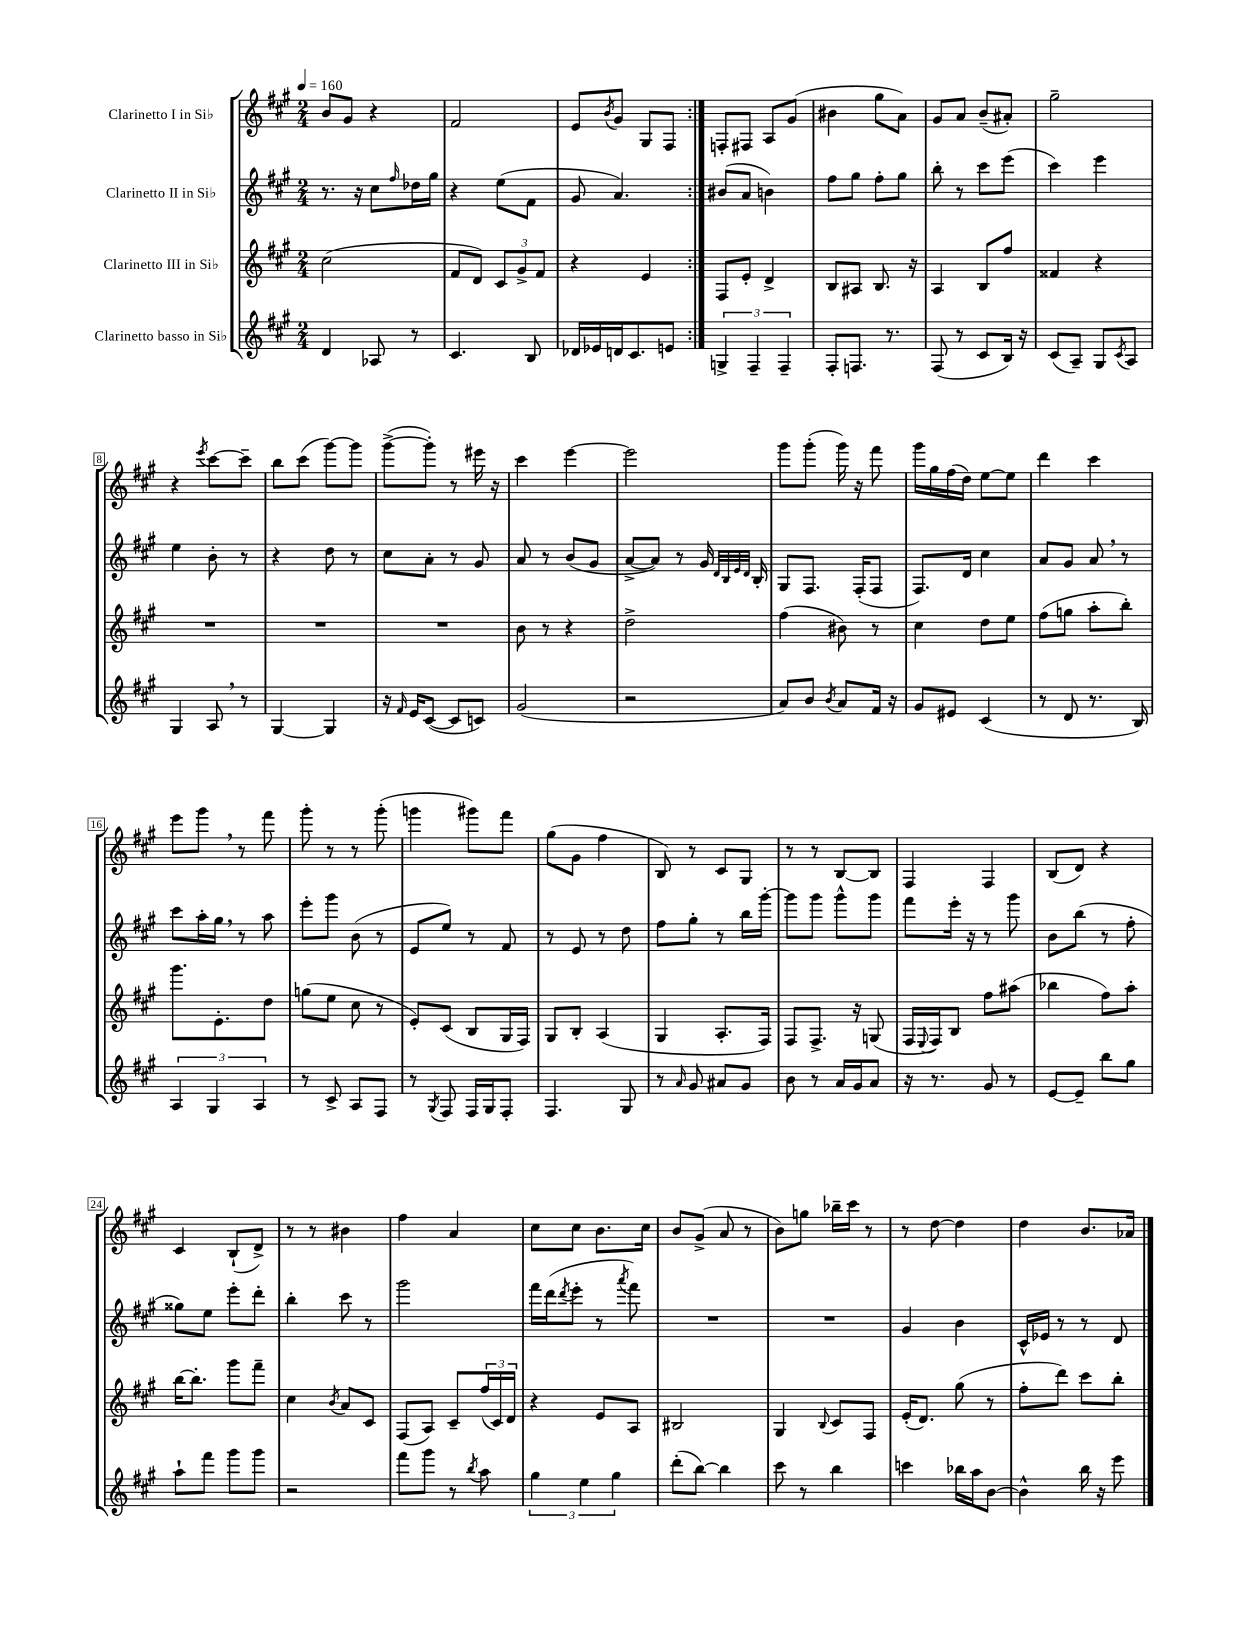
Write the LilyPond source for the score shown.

<<
\new StaffGroup <<
\new Staff = "s0" \with { instrumentName = "Clarinetto I in Sib" } {
    \clef treble \key a \major \numericTimeSignature \time 2/4 \tempo 4 = 160
    \repeat volta 2 { b'8 gis'8 r4 |
    fis'2 |
    e'8 \acciaccatura { b'8 } gis'8 gis8 fis8 | }
    f8-. fis8 a8 gis'8( |
    bis'4 gis''8 a'8) |
    gis'8 a'8 b'8--( ais'8-.) |
    gis''2-- |
    r4 \acciaccatura { e'''8 } cis'''8~ cis'''8-- |
    b''8 cis'''8( gis'''8~) gis'''8 |
    gis'''8~->( gis'''8-.) r8 eis'''16 r16 |
    cis'''4 e'''4~ |
    e'''2 |
    gis'''8 gis'''8-.( gis'''16) r16 fis'''8 |
    gis'''16 gis''16 fis''16( d''16) e''8~ e''8 |
    d'''4 cis'''4 |
    e'''8 gis'''8 \breathe r8 fis'''8 |
    gis'''8-. r8 r8 gis'''8-.( |
    g'''4 gis'''8) fis'''8 |
    gis''8( gis'8 fis''4 |
    b8) r8 cis'8 gis8 |
    r8 r8 b8~ b8 |
    fis4 fis4 |
    b8( d'8) r4 |
    cis'4 b8-!( d'8->) |
    r8 r8 bis'4 |
    fis''4 a'4 |
    cis''8 cis''8 b'8. cis''16 |
    b'8 gis'8->( a'8 r8 |
    b'8) g''8 bes''16-- cis'''16 r8 |
    r8 d''8~ d''4 |
    d''4 b'8. aes'16 \bar "|." |
}
\new Staff = "s1" \with { instrumentName = "Clarinetto II in Sib" } {
    \clef treble \key a \major \numericTimeSignature \time 2/4
    \repeat volta 2 { r8. r16 cis''8 \grace { fis''16 } des''16 gis''16 |
    r4 e''8( fis'8 |
    gis'8 a'4.) | }
    bis'8( a'8 b'4) |
    fis''8 gis''8 fis''8-. gis''8 |
    b''8-. r8 cis'''8 e'''8( |
    cis'''4) e'''4 |
    e''4 b'8-. r8 |
    r4 d''8 r8 |
    cis''8 a'8-. r8 gis'8 |
    a'8 r8 b'8( gis'8 |
    a'8~-> a'8) r8 gis'16 \grace { d'32 b32 e'32 d'32 } b16-. |
    gis8 fis8. fis16-.( fis8 |
    fis8.) d'16 cis''4 |
    a'8 gis'8 a'8 \breathe r8 |
    cis'''8 a''16-. gis''16 \breathe r8 a''8 |
    e'''8-. gis'''8 b'8( r8 |
    e'8 e''8) r8 fis'8 |
    r8 e'8 r8 d''8 |
    fis''8 gis''8-. r8 b''16 gis'''16~-. |
    gis'''8 gis'''8 gis'''8-^ gis'''8 |
    fis'''8 e'''16-. r16 r8 gis'''8 |
    b'8 b''8( r8 fis''8-. |
    gisis''8) e''8 e'''8-. d'''8-. |
    b''4-. cis'''8 r8 |
    gis'''2 |
    fis'''16 d'''16( \acciaccatura { d'''8 } e'''8-. r8 \acciaccatura { a'''8 } fis'''8) |
    R2 |
    R2 |
    gis'4 b'4 |
    cis'16-^ ees'16 r8 r8 d'8 \bar "|." |
}
\new Staff = "s2" \with { instrumentName = "Clarinetto III in Sib" } {
    \clef treble \key a \major \numericTimeSignature \time 2/4
    \repeat volta 2 { cis''2( |
    fis'8 d'8) \tuplet 3/2 { cis'8 gis'8-> fis'8 } |
    r4 e'4 | }
    fis8 e'8-. d'4-> |
    b8 ais8 b8. r16 |
    a4 b8 fis''8 |
    fisis'4 r4 |
    R2 |
    R2 |
    R2 |
    b'8 r8 r4 |
    d''2-> |
    fis''4( bis'8) r8 |
    cis''4 d''8 e''8 |
    fis''8( g''8 a''8-. b''8-.) |
    gis'''8. e'8.-. d''8 |
    g''8( e''8 cis''8 r8 |
    e'8-.) cis'8( b8 gis16 fis16) |
    gis8 b8-. a4( |
    gis4 a8.-. fis16) |
    fis8 fis8.-> r16 g8( |
    fis16 \appoggiatura { e8 } fis16) b8 fis''8 ais''8( |
    bes''4 fis''8) a''8-. |
    b''16~ b''8.-. gis'''8 fis'''8-- |
    cis''4 \acciaccatura { b'8 } a'8 cis'8 |
    fis8( a8) cis'8-- \tuplet 3/2 { fis''16( cis'16) d'16 } |
    r4 e'8 a8 |
    bis2 |
    gis4 \appoggiatura { b8 } cis'8 fis8 |
    e'16-.( d'8.) gis''8( r8 |
    fis''8-. d'''8) cis'''8 b''8-. \bar "|." |
}
\new Staff = "s3" \with { instrumentName = "Clarinetto basso in Sib" } {
    \clef treble \key a \major \numericTimeSignature \time 2/4
    \repeat volta 2 { d'4 aes8 r8 |
    cis'4. b8 |
    des'16 ees'16 d'16 cis'8. e'8 | }
    \tuplet 3/2 { g4-> fis4-- fis4-- } |
    fis8-. f8. r8. |
    fis8( r8 cis'8 b16) r16 |
    cis'8( a8--) gis8 \acciaccatura { cis'8 } a8 |
    gis4 a8 \breathe r8 |
    gis4~ gis4 |
    r16 \grace { fis'16 } e'16 cis'8~( cis'8 c'8) |
    gis'2( |
    r2 |
    a'8) b'8 \acciaccatura { b'8 } a'8 fis'16 r16 |
    gis'8 eis'8 cis'4( |
    r8 d'8 r8. b16) |
    \tuplet 3/2 { a4 gis4 a4 } |
    r8 cis'8-> a8 fis8 |
    r8 \acciaccatura { gis8 } fis8 fis16 gis16 fis8-. |
    fis4. gis8 |
    r8 \grace { a'16 } gis'8 ais'8 gis'8 |
    b'8 r8 a'16 gis'16 a'8 |
    r16 r8. gis'8 r8 |
    e'8~ e'8-- b''8 gis''8 |
    a''8-! fis'''8 gis'''8 gis'''8 |
    r2 |
    fis'''8 gis'''8 r8 \acciaccatura { b''8 } a''8 |
    \tuplet 3/2 { gis''4 e''4 gis''4 } |
    d'''8-.( b''8~) b''4 |
    cis'''8 r8 b''4 |
    c'''4 bes''16 a''16 b'8~ |
    b'4-^ b''16 r16 e'''8 \bar "|." |
}
>>
>>
\layout { \context { \Score \override BarNumber.stencil = #(make-stencil-boxer 0.1 0.3 ly:text-interface::print) } }
